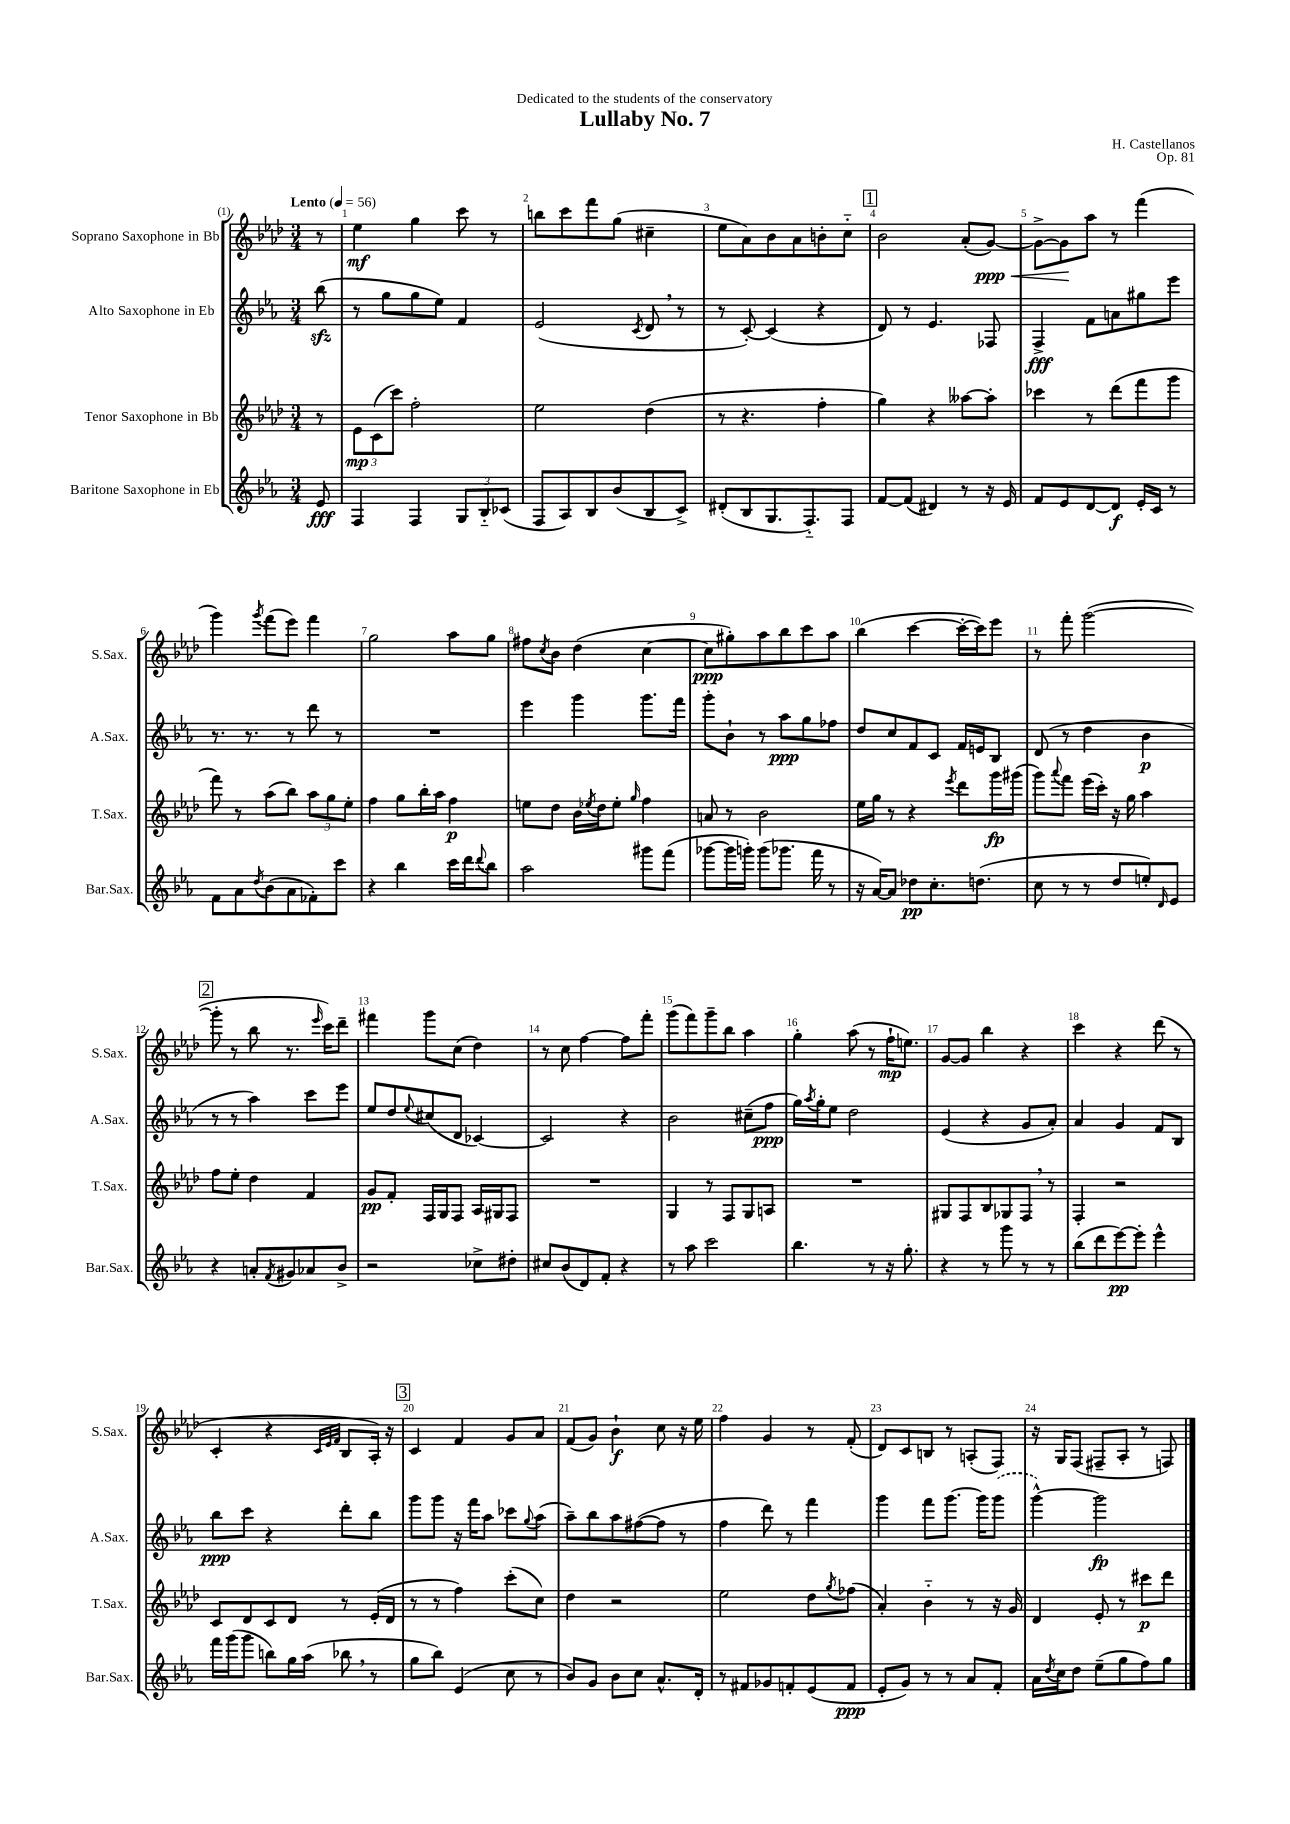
\header { title = "Lullaby No. 7" composer = "H. Castellanos" dedication = "Dedicated to the students of the conservatory" opus = "Op. 81" }
<<
\new StaffGroup <<
\new Staff = "s0" \with { instrumentName = "Soprano Saxophone in Bb" shortInstrumentName = "S.Sax." } {
    \clef treble \key aes \major \numericTimeSignature \time 3/4 \partial 8 \tempo "Lento" 4 = 56
    r8 |
    ees''4\mf g''4 c'''8 r8 |
    b''8 c'''8 f'''8 g''8( cis''4-- |
    ees''8 aes'8) bes'8 aes'8 b'8-. c''8-_ |
    \mark \markup { \box "1" } bes'2 aes'8-.( g'8~\ppp\<) |
    g'8~-> g'8\! aes''8 r8 f'''4( |
    g'''4) \acciaccatura { g'''8 } f'''8( ees'''8) f'''4 |
    g''2 aes''8 g''8 |
    fis''8 \acciaccatura { c''8 } bes'8 des''4( c''4~ |
    c''8\ppp gis''8-.) aes''8 bes''8 c'''8 aes''8 |
    bes''4( c'''4~ c'''16~-. c'''16) ees'''8 |
    r8 f'''8-. g'''2~( |
    \mark \markup { \box "2" } g'''8-. r8 bes''8 r8. \grace { ees'''16 } c'''16) des'''8-- |
    fis'''4 g'''8 c''8( des''4) |
    r8 c''8 f''4~ f''8 f'''8-. |
    g'''8( f'''8) g'''8-- bes''8 aes''4 |
    g''4-. aes''8( r8 f''16-!\mp e''8.) |
    g'8~ g'8 bes''4 r4 |
    c'''4 r4 des'''8( r8 |
    c'4-. r4 \grace { c'32 ees'32 f'32 } bes8 aes16-.) r16 |
    \mark \markup { \box "3" } c'4 f'4 g'8 aes'8 |
    f'8( g'8) bes'4-!\f c''8 r16 ees''16 |
    f''4 g'4 r8 f'8-.( |
    des'8) c'8 b8 r8 a8-.( f8) |
    r16 g16 f8( fis8-- aes8-. r8 f8) \bar "|." |
}
\new Staff = "s1" \with { instrumentName = "Alto Saxophone in Eb" shortInstrumentName = "A.Sax." } {
    \clef treble \key ees \major \numericTimeSignature \time 3/4 \partial 8
    bes''8\sfz( |
    r8 g''8 g''8 ees''8) f'4 |
    ees'2( \acciaccatura { c'8 } d'8 \breathe r8 |
    r8 c'8~-.) c'4( r4 |
    \mark \markup { \box "1" } d'8) r8 ees'4. fes8 |
    f4->\fff f'8 a'8 gis''8 ees'''8 |
    r8. r8. r8 d'''8 r8 |
    R2. |
    ees'''4 g'''4 g'''8. f'''16 |
    g'''8-. bes'8-! r8 aes''8\ppp g''8 fes''8 |
    d''8 c''8 f'8 c'8 f'16 e'16 bes8 |
    d'8( r8 d''4 bes'4\p |
    \mark \markup { \box "2" } r8 r8 aes''4) c'''8 ees'''8 |
    ees''8 d''8 \appoggiatura { ees''8 } cis''8( d'8 ces'4~) |
    ces'2 r4 |
    bes'2 cis''8--( f''8\ppp |
    g''16) \acciaccatura { aes''8 } g''16-. ees''8 d''2 |
    ees'4( r4 g'8 aes'8-.) |
    aes'4 g'4 f'8 bes8 |
    bes''8\ppp c'''8 r4 d'''8-. bes''8 |
    \mark \markup { \box "3" } g'''8 g'''8 r16 f'''16 aes''8 ces'''8 \appoggiatura { g''8 } aes''8( |
    aes''8--) bes''8 aes''8 fis''8~( fis''8 r8 |
    f''4 d'''8) r8 f'''4 |
    g'''4 f'''8 g'''8.~ g'''16 \once \slurDashed g'''8( |
    g'''4~-^) g'''2\fp \bar "|." |
}
\new Staff = "s2" \with { instrumentName = "Tenor Saxophone in Bb" shortInstrumentName = "T.Sax." } {
    \clef treble \key aes \major \numericTimeSignature \time 3/4 \partial 8
    r8 |
    \tuplet 3/2 { ees'8\mp c'8( c'''8) } f''2-. |
    ees''2 des''4( |
    r8 r4. f''4-. |
    \mark \markup { \box "1" } g''4) r4 aeses''8~ aeses''8-. |
    ces'''4 r8 des'''8( f'''8 g'''8 |
    f'''8) r8 aes''8( bes''8) \tuplet 3/2 { aes''8 g''8 ees''8-. } |
    f''4 g''8 bes''16-. aes''16 f''4\p |
    e''8 des''8 bes'16 \acciaccatura { ees''8 } des''16 ees''8-. \grace { g''16 } f''4 |
    a'8 r8 bes'2 |
    ees''16 g''16 r8 r4 \acciaccatura { ees'''8 } des'''8 g'''16\fp gis'''16( |
    g'''8) \appoggiatura { aes'''8 } f'''8 ees'''16( c'''16-.) r16 g''16 aes''4 |
    \mark \markup { \box "2" } f''8 ees''8-. des''4 f'4 |
    g'8\pp f'8-. f16 g16 f8 aes16 gis16 f8 |
    R2. |
    g4 r8 f8 g8 a8 |
    R2. |
    gis8 f8 bes8 ges8 f8 \breathe r8 |
    f4-. r2 |
    c'8 des'8 c'8 des'8 r8 ees'16-.( des'16 |
    \mark \markup { \box "3" } r8 r8 f''4) c'''8-.( c''8) |
    des''4 r2 |
    ees''2 des''8 \acciaccatura { g''8 } fes''8( |
    aes'4-.) bes'4-_ r8 r16 g'16 |
    des'4 ees'8-. r8 cis'''8\p des'''8 \bar "|." |
}
\new Staff = "s3" \with { instrumentName = "Baritone Saxophone in Eb" shortInstrumentName = "Bar.Sax." } {
    \clef treble \key ees \major \numericTimeSignature \time 3/4 \partial 8
    ees'8\fff |
    f4 f4 \tuplet 3/2 { g8 bes8-_ ces'8( } |
    f8 aes8) bes8 bes'8( bes8 c'8->) |
    dis'8-.( bes8 g8. f8.-_) f8 |
    \mark \markup { \box "1" } f'8~ f'8( dis'4) r8 r16 ees'16 |
    f'8 ees'8 d'8~ d'8\f ees'16-. c'16 r8 |
    f'8 aes'8 \acciaccatura { d''8 } bes'8( aes'8 fes'8-.) c'''8 |
    r4 bes''4 c'''16 d'''16 \appoggiatura { d'''8 } bes''8 |
    aes''2 gis'''8 f'''8( |
    ges'''8~ ges'''16 g'''16-.) g'''8( ges'''8. f'''16 r8 |
    r16 aes'16~) aes'8 des''8\pp c''8.-. d''8.( |
    c''8 r8 r8 d''8 e''8-.) \grace { d'16 } ees'8 |
    \mark \markup { \box "2" } r4 a'8-. \acciaccatura { f'8 } gis'8 aes'8 bes'8-> |
    r2 ces''8-> dis''8-. |
    cis''8 bes'8( d'8) f'8-. r4 |
    r8 aes''8 c'''2 |
    bes''4. r8 r16 g''8.-. |
    r4 r8 g'''8 r8 r8 |
    bes''8( d'''8 ees'''8~\pp) ees'''8-. ees'''4-^ |
    f'''16 g'''16( g'''8 b''8) g''16 aes''16( bes''8 \breathe r8 |
    \mark \markup { \box "3" } g''8 bes''8) ees'4( c''8 r8 |
    bes'8) g'8 bes'8 c''8 aes'8.-^ d'16-. |
    r8 fis'8 ges'8 f'8-. ees'8( f'8\ppp |
    ees'8-. g'8) r8 r8 aes'8 f'8-. |
    aes'16 \acciaccatura { d''8 } c''16 d''8 ees''8--( g''8 f''8) g''8 \bar "|." |
}
>>
>>
\layout { \context { \Score \override BarNumber.break-visibility = ##(#f #t #t) barNumberVisibility = #all-bar-numbers-visible } }
